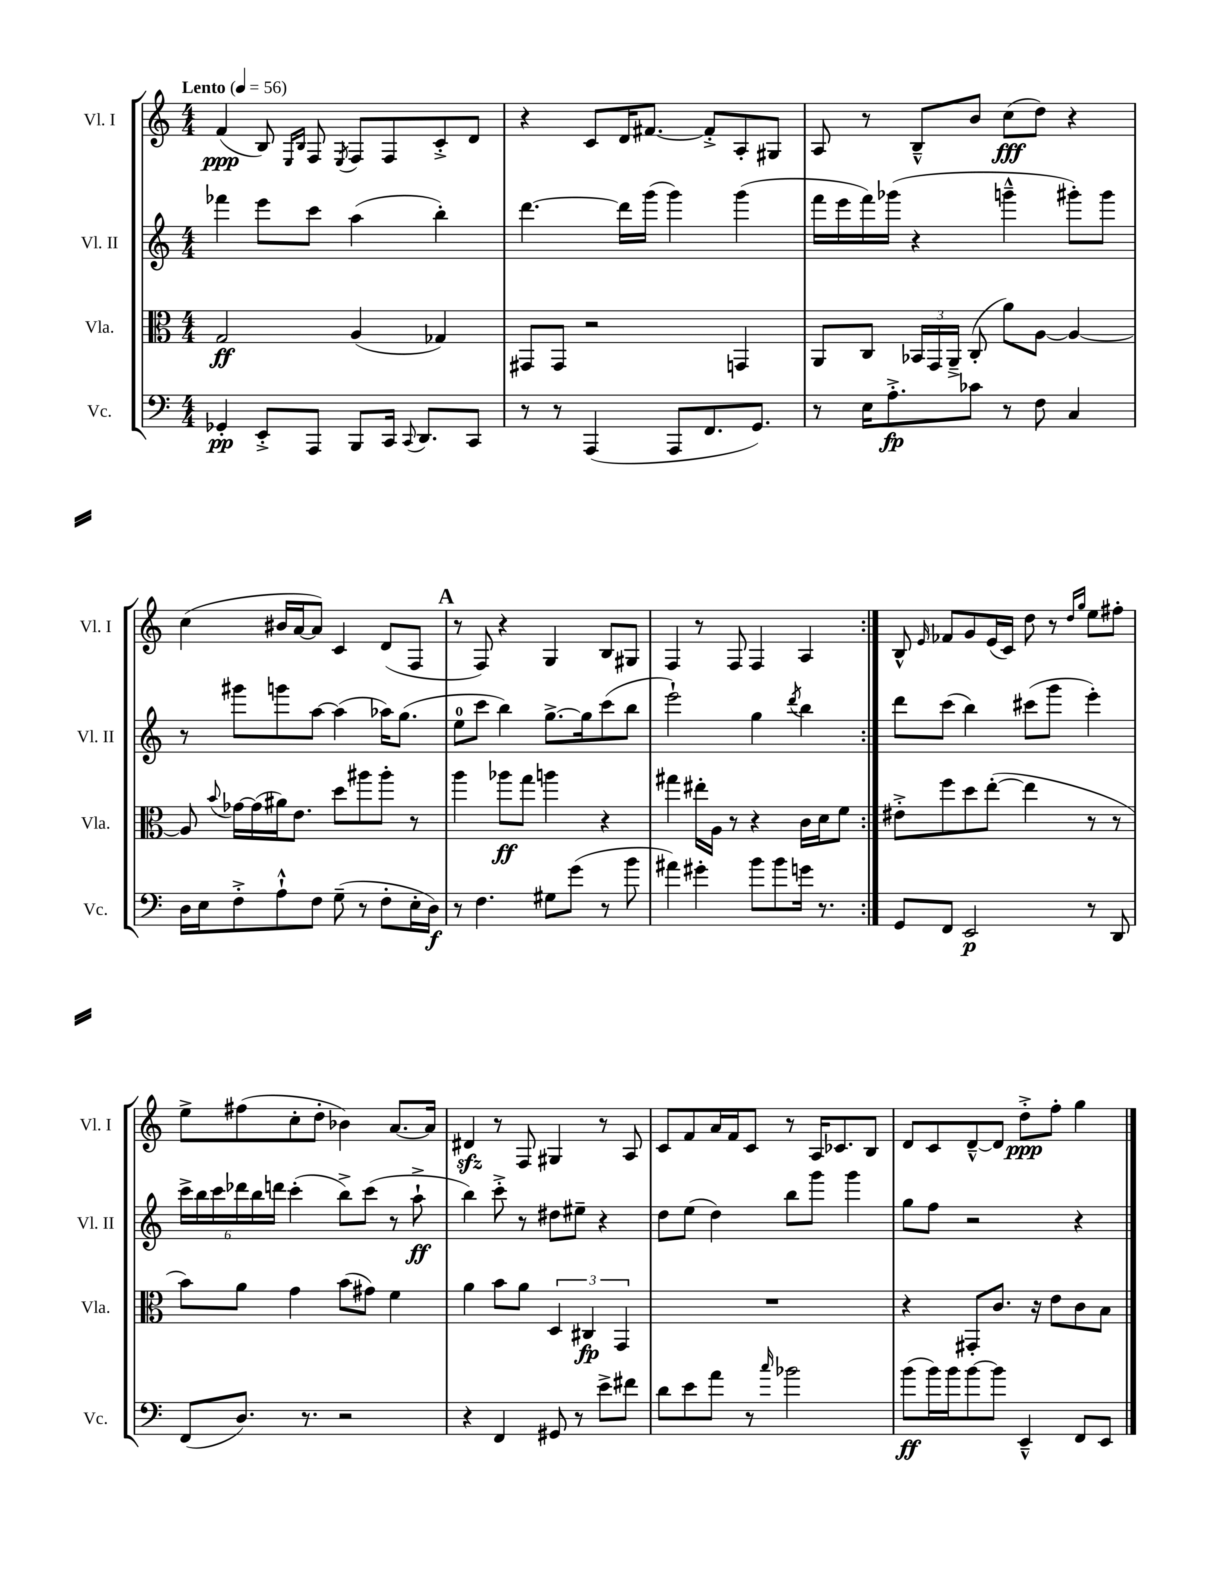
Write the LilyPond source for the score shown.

<<
\new StaffGroup <<
\new Staff = "s0" \with { instrumentName = "Vl. I" shortInstrumentName = "Vl. I" } {
    \clef treble \key c \major \numericTimeSignature \time 4/4 \tempo "Lento" 4 = 56
    \autoBeamOff \repeat volta 2 { f'4\ppp( b8) \grace { e16[ b16] } f8 \acciaccatura { e8 } f8[ f8 c'8-.-> d'8] |
    r4 c'8[ d'16 fis'8.]~ fis'8[-.-> a8-. gis8] |
    a8 r8 b8[---^ b'8] c''8[\fff( d''8]) r4 |
    c''4( bis'16[ a'16~ a'8]) c'4 d'8[( f8] |
    \mark \markup { \bold "A" } r8 f8) r4 g4 b8[ gis8] |
    f4 r8 f8 f4 a4 | }
    b8-^ \grace { e'16 } fes'8[ g'8 e'16( c'16]) d''8 r8 \grace { d''16[ g''16] } e''8[ fis''8]-. |
    e''8[-> fis''8( c''8-. d''8]-. bes'4) a'8.[~ a'16] |
    dis'4\sfz r8 f8 gis4 r8 a8 |
    c'8[ f'8 a'16 f'16 c'8] r8 a16[ ces'8. b8] |
    d'8[ c'8 d'8~---^ d'8] d''8[-.->\ppp f''8]-. g''4 \bar "|." |
}
\new Staff = "s1" \with { instrumentName = "Vl. II" shortInstrumentName = "Vl. II" } {
    \clef treble \key c \major \numericTimeSignature \time 4/4
    \autoBeamOff \repeat volta 2 { fes'''4 e'''8[ c'''8] a''4( b''4-.) |
    d'''4.~ d'''16[ g'''16]( g'''4) g'''4( |
    f'''16[ e'''16 f'''16) ges'''16]( r4 g'''4---^ gis'''8[-.) gis'''8] |
    r8 gis'''8[ g'''8 a''8]~ a''4( aes''16[) g''8.]( |
    \mark \markup { \bold "A" } e''8[-0 c'''8] b''4) g''8.[~-> g''16 c'''8( b''8] |
    e'''2-!) g''4 \acciaccatura { d'''8 } b''4 | }
    d'''8[ c'''8]( b''4) cis'''8[( g'''8] e'''4-.) |
    \tuplet 6/4 { c'''16[-> b''16 c'''16 des'''16 b''16 d'''16] } c'''4-.( b''8[->) c'''8]( r8 a''8-!->\ff |
    b''4) c'''8-.-> r8 dis''8[ eis''8]-- r4 |
    d''8[ e''8]( d''4) b''8[ g'''8] g'''4 |
    g''8[ f''8] r2 r4 \bar "|." |
}
\new Staff = "s2" \with { instrumentName = "Vla." shortInstrumentName = "Vla." } {
    \clef alto \key c \major \numericTimeSignature \time 4/4
    \autoBeamOff \repeat volta 2 { g2\ff a4( ges4) |
    gis,8[ gis,8] r2 g,4 |
    a,8[ c8] \tuplet 3/2 { bes,16[ g,16 a,16]---> } c8-.( a'8[) a8]~ a4~ |
    a8 \appoggiatura { b'8 } ges'16[~ ges'16( ais'16) e'8.] d''8[ ais''8 ais''8]-. r8 |
    \mark \markup { \bold "A" } a''4 aes''8[\ff g''8] a''4 r4 |
    gis''4 eis''16[-. a16] r8 r4 c'16[ d'16 f'8] | }
    eis'8[-.-> f''8 d''8 e''8]~-.( e''4 r8 r8 |
    b'8[) a'8] g'4 b'8[( gis'8]) f'4 |
    a'4 b'8[ a'8] \tuplet 3/2 { d4 cis4\fp g,4 } |
    R1 |
    r4 gis,8[-. c'8.] r16 e'8[ c'8 b8] \bar "|." |
}
\new Staff = "s3" \with { instrumentName = "Vc." shortInstrumentName = "Vc." } {
    \clef bass \key c \major \numericTimeSignature \time 4/4
    \autoBeamOff \repeat volta 2 { ges,4-.\pp e,8[-.-> a,,8] b,,8[ c,16] \appoggiatura { c,8 } d,8.[ c,8] |
    r8 r8 a,,4( a,,8[ f,8. g,8.]) |
    r8 e16[ a8.-.->\fp ces'8] r8 f8 c4 |
    d16[ e16 f8-.-> a8-!-^ f8] g8--( r8 f8[-. e16-. d16]\f) |
    \mark \markup { \bold "A" } r8 f4. gis8[ g'8]( r8 b'8 |
    ais'4) gis'4-. b'8[ b'8 g'16] r8. | }
    g,8[ f,8] e,2\p r8 d,8 |
    f,8[( d8.]) r8. r2 |
    r4 f,4 gis,8 r8 e'8[-> fis'8] |
    d'8[ e'8 a'8] r8 \grace { c''16 } bes'2 |
    b'8[\ff( b'16) b'16 b'8~ b'8] e,4---^ f,8[ e,8] \bar "|." |
}
>>
>>
\layout { \context { \Score \remove "Bar_number_engraver" } }
